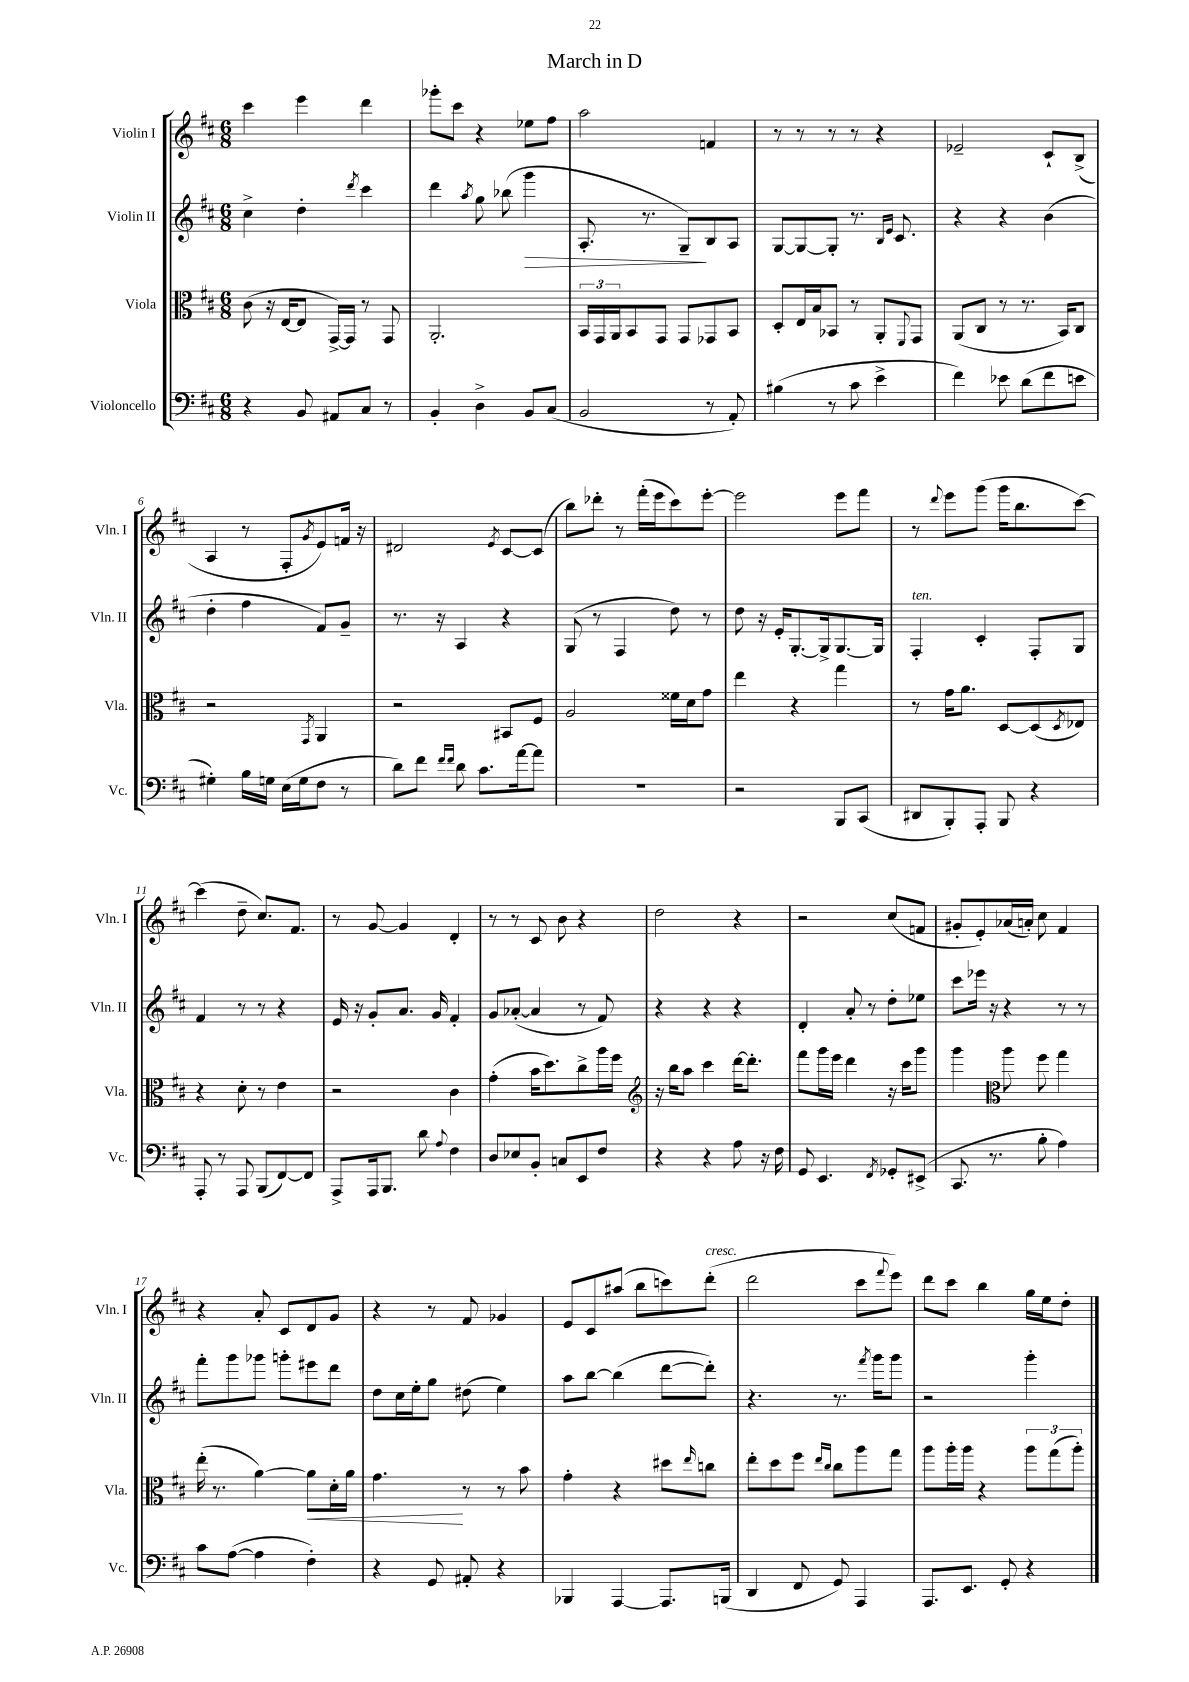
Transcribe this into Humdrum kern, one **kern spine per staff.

**kern	**kern	**dynam	**kern	**dynam	**kern
*part4	*part3	*part3	*part2	*part2	*part1
*staff4	*staff3	*staff3	*staff2	*staff2	*staff1
*I"Violoncello	*I"Viola	*	*I"Violin II	*	*I"Violin I
*I'Vc.	*I'Vla.	*	*I'Vln. II	*	*I'Vln. I
*clefF4	*clefC3	*	*clefG2	*	*clefG2
*k[f#c#]	*k[f#c#]	*	*k[f#c#]	*	*k[f#c#]
*M6/8	*M6/8	*	*M6/8	*	*M6/8
=1	=1	=1	=1	=1	=1
4r	(8c#\	.	4cc#^\	.	4ccc#\
.	16r	.	.	.	.
.	[16E/KL	.	.	.	.
8BB/	8E/J]	.	4dd'\	.	4eee\
8AA#X/L	[16GG^/LL)	.	.	.	.
.	16GG/JJ]	.	.	.	.
.	.	.	8qddd/	.	.
8C#/J	8r	.	4ccc#\	.	4ddd\
8r	8GG/	.	.	.	.
=2	=2	=2	=2	=2	=2
4BB'/	2.AA'/	.	4ddd\	.	8ggg-X'\L
.	.	.	.	.	8ccc#\J
.	.	.	8qaa/	.	.
4D^\	.	.	8gg\	.	4r
.	.	.	(8bb-X\	.	.
!	!	!	!	!LO:HP:b	!
8BB/L	.	.	4ggg\	>	8ee-X\L
(8C#/J	.	.	.	.	8ff#\J
=3	=3	=3	=3	=3	=3
2BB/	24BB/LL	.	8.A'/	.	2aa\
.	24GG/	.	.	.	.
.	24AA/J	.	.	.	.
.	8BB/	.	.	.	.
.	.	.	8.r	.	.
.	8GG/J	.	.	.	.
.	8GG/L	.	8G~/L)	.	.
8r	8GG-X/	.	8B/	]	4fn/
8AA'/)	8BB/J	.	8A/J	.	.
=4	=4	=4	=4	=4	=4
(4B#X\	8D'/L	.	[8G/L	.	8r
.	16E/L	.	8G/_	.	8r
.	16B/J	.	.	.	.
8r	8BB-X/J	.	8G'/J]	.	8r
8c#\	8r	.	8.r	.	8r
4e^\	8AA'/L	.	.	.	4r
.	.	.	16qqB/LL	.	.
.	.	.	16qqe/JJ	.	.
.	.	.	8.c#/	.	.
.	8qqFF#/	.	.	.	.
.	8GG/J	.	.	.	.
=5	=5	=5	=5	=5	=5
4f#\)	(8AA/L	.	4r	.	2e-X~/
.	8C#/J	.	.	.	.
8e-X\	8r	.	4r	.	.
(8d\L	8.r	.	.	.	.
8f#\	.	.	(4b\	.	8c#`/L
.	16BB/KL)	.	.	.	.
8en\J	8C#/J	.	.	.	(8B^/J
!!LO:LB:g=z
=6	=6	=6	=6	=6	=6
4G#X'\)	2r	.	4dd'\	.	4A/
16B\LL	.	.	4ff#\	.	8r
16Gn\JJ	.	.	.	.	.
(16E\LL	.	.	.	.	8F#'/L
16G\J	.	.	.	.	.
.	8qGG/	.	.	.	8qg/
8F#\J	4AA/	.	8f#/L)	.	8e/)
8r	.	.	8g~/J	.	16fn/Jk
.	.	.	.	.	16r
=7	=7	=7	=7	=7	=7
8d\L)	2r	.	8.r	.	2d#X/
8f#\J	.	.	.	.	.
.	.	.	16r	.	.
16qqf#/LL	.	.	.	.	.
16qqf#/JJ	.	.	.	.	.
8d\	.	.	4A/	.	.
8.c#\L	.	.	.	.	.
.	.	.	.	.	8qe/
.	8BB#X/L	.	4r	.	[8c#/L
[16a\k	.	.	.	.	.
8a\J]	8F#/J	.	.	.	(8c#/J]
=8	=8	=8	=8	=8	=8
2.r	2A/	.	(8G/	.	8bb\L)
.	.	.	8r	.	8ddd-X'\J
.	.	.	4F#/	.	8r
.	.	.	.	.	(16fff#'\LL
.	.	.	.	.	16eee\J
.	16f##X\LL	.	8dd\)	.	8ccc#\)
.	16d\J	.	.	.	.
.	8g\J	.	8r	.	[8eee'\J
=9	=9	=9	=9	=9	=9
2r	4ee\	.	8dd\	.	2eee\]
.	.	.	16r	.	.
.	.	.	16e'/KL	.	.
.	4r	.	[8.G'/	.	.
.	.	.	16G^/k]	.	.
8BBB/L	4gg\	.	[8.G/	.	8eee\L
(8CC#/J	.	.	.	.	8fff#\J
.	.	.	16G/Jk]	.	.
=10	=10	=10	=10	=10	=10
!	!	!	!LO:TX:a:i:t=ten.	!	!
8DD#X/L	8r	.	4F#'/	.	8r
.	.	.	.	.	8qqddd/
8BBB'/)	16g\KL	.	.	.	8eee\L
.	8.a\J	.	.	.	.
8AAA'/J	.	.	4c#'/	.	(8ggg\J
8BBB/	[8D/L	.	.	.	16ggg\KL
.	.	.	.	.	8.bb\
4r	(8D/]	.	8F#'/L	.	.
.	8qD/	.	.	.	.
.	8E-X/J)	.	8G/J	.	[8ccc#\J)
!!LO:LB:g=z
=11	=11	=11	=11	=11	=11
8AAA'/	4r	.	4f#/	.	(4ccc#\]
8r	.	.	.	.	.
8AAA/	8d'\	.	8r	.	8dd~\
(8BBB/L	8r	.	8r	.	8.cc#/L)
[8FF#/)	4e\	.	4r	.	.
.	.	.	.	.	8.f#/J
8FF#/J]	.	.	.	.	.
=12	=12	=12	=12	=12	=12
8AAA^/L	2r	.	16e/	.	8r
.	.	.	16r	.	.
16AAA/k	.	.	8g'/L	.	[8g/
8.BBB/J	.	.	.	.	.
.	.	.	8.a/J	.	4g/]
8d\	.	.	.	.	.
.	.	.	16g/	.	.
8qqA/	.	.	.	.	.
4F#\	4c#\	.	4f#'/	.	4d'/
=13	=13	=13	=13	=13	=13
8D/L	(4g'\	.	8g/L	.	8r
8E-X/	.	.	([8a-X'/J	.	8r
8BB'/J	16b\KL	.	4a-/]	.	8c#/
.	8.dd\)	.	.	.	.
8Cn/L	.	.	.	.	8b\
8EE/	8cc#^\	.	8r	.	4r
8F#/J	16aa\L	.	8f#/)	.	.
.	16ff#\JJ	.	.	.	.
=14	=14	=14	=14	=14	=14
*	*clefG2	*	*	*	*
4r	16r	.	4r	.	2dd\
.	16bb\KL	.	.	.	.
.	8aa\J	.	.	.	.
4r	4ccc#\	.	4r	.	.
8A\	[16ddd\KL	.	4r	.	4r
.	8.ddd'\J]	.	.	.	.
16r	.	.	.	.	.
16F#\	.	.	.	.	.
=15	=15	=15	=15	=15	=15
8GG/	8fff#\L	.	4d'/	.	2r
4.EE/	16ggg\L	.	.	.	.
.	16eee\JJ	.	.	.	.
.	4ddd\	.	8a'/	.	.
.	.	.	8r	.	.
8qFF#/	.	.	.	.	.
8GG-X'/L	16r	.	8dd'\L	.	(8cc#/L
.	16ccc#\KL	.	.	.	.
(8EE#X^/J	8ggg\J	.	8ee-X\J	.	8fn/J
=16	=16	=16	=16	=16	=16
8.CC#/	4ggg\	.	8ccc#\L	.	8g#X'/L
.	.	.	16eee-X\Jk	.	8e'/)
8.r	.	.	16r	.	.
*	*clefC3	*	*	*	*
.	8aa\	.	4r	.	(16a-X/L
.	.	.	.	.	16an'/JJ)
8B'\	8ff#\	.	.	.	8cc#\
4A\)	4gg\	.	8r	.	4f#/
.	.	.	8r	.	.
!!LO:LB:g=z
=17	=17	=17	=17	=17	=17
8c#\L	(16ee'\	.	8fff#'\L	.	4r
.	8.r	.	.	.	.
([8A\J	.	.	8ggg\	.	.
4A\]	[4a\)	.	8ggg-X\J	.	8a'/
.	.	.	8gggn'\L	.	8c#/L
!	!	!LO:HP:b	!	!	!
4F#'\)	8a\L]	<	8eee#X\	.	8d/
.	16d'\L	.	8ddd\J	.	8g/J
.	16a\JJ	.	.	.	.
=18	=18	=18	=18	=18	=18
4r	4.g\	.	8dd\L	.	4r
.	.	.	16cc#\L	.	.
.	.	.	16ee'\J	.	.
8GG/	.	.	8gg\J	.	8r
8AA#X'/	8r	[	(8dd#X\	.	8f#/
4r	8r	.	4ee\)	.	4g-X/
.	8b\	.	.	.	.
=19	=19	=19	=19	=19	=19
4BBB-X/	4g'\	.	8aa\L	.	8e/L
.	.	.	[8bb\J	.	8c#/
[4AAA/	4r	.	(4bb\]	.	(8aa#X/J
.	.	.	.	.	8bb\L
8.AAA/L]	8dd#X\L	.	[8ddd\L	.	8cccn\)
.	16qqee/	.	.	.	.
!	!	!	!	!	!LO:TX:a:i:t=cresc.
.	8ccn\J	.	8ddd'\J])	.	(8ddd'\J
(16BBBn/Jk	.	.	.	.	.
=20	=20	=20	=20	=20	=20
4DD/	8ee'\L	.	4.r	.	2ddd\
.	8dd\	.	.	.	.
8FF#/	8ff#\J	.	.	.	.
.	16qqee/LL	.	.	.	.
.	16qqcc#/JJ	.	.	.	.
8GG/)	8cc#\L	.	8.r	.	.
4AAA/	8aa\	.	.	.	8ccc#\L
.	.	.	8qfff#/	.	.
.	.	.	16ggg\KL	.	.
.	.	.	.	.	8qqfff#/
.	8gg\J	.	8ggg\J	.	8eee\J)
=21	=21	=21	=21	=21	=21
8.AAA/L	8aa\L	.	2r	.	8ddd\L
.	16aa'\L	.	.	.	8ccc#\J
8.EE/J	16aa\JJ	.	.	.	.
.	4r	.	.	.	4bb\
8GG'/	.	.	.	.	.
4r	12aa\L	.	4ggg'\	.	16gg\LL
.	.	.	.	.	16ee\J
.	(12gg\	.	.	.	.
.	.	.	.	.	8dd'\J
.	12aa'\J)	.	.	.	.
==	==	==	==	==	==
*-	*-	*-	*-	*-	*-
